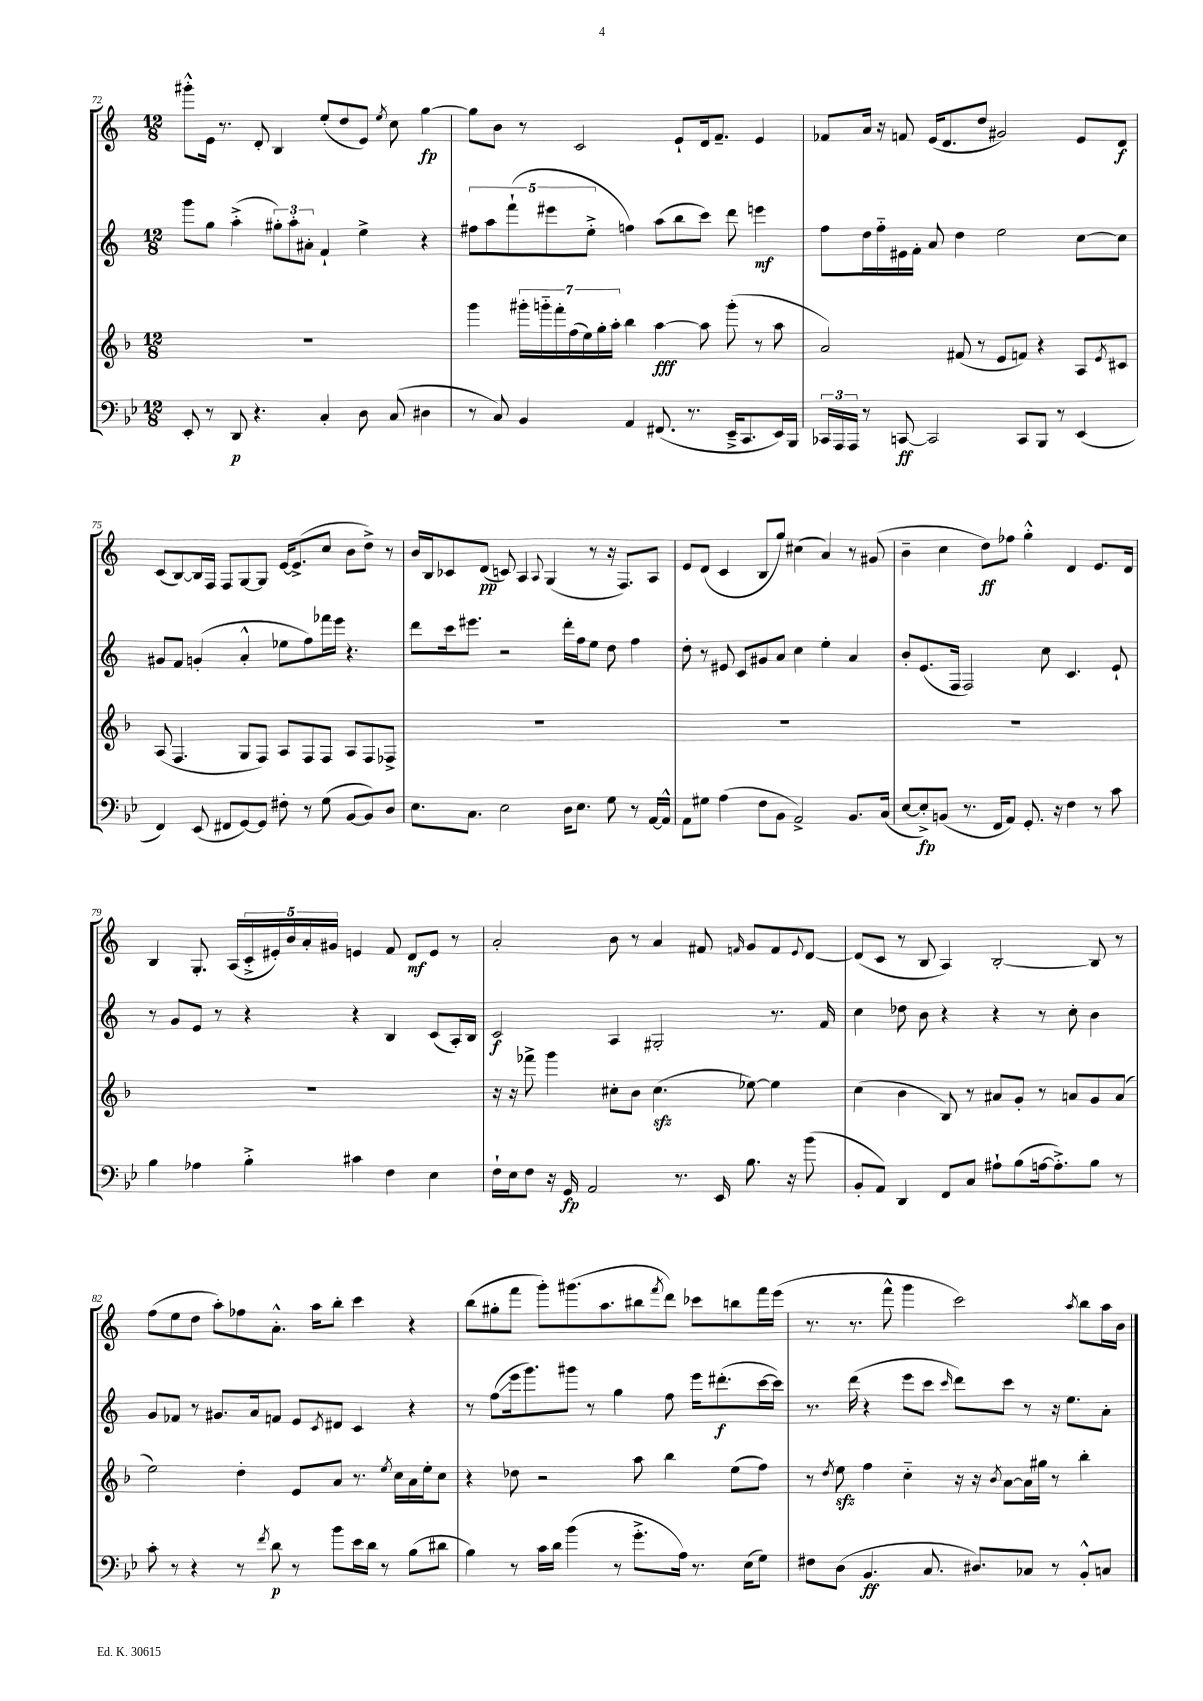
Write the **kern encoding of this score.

**kern	**kern	**kern	**kern
*staff4	*staff3	*staff2	*staff1
*clefF4	*clefG2	*clefG2	*clefG2
*k[b-e-]	*k[b-]	*k[]	*k[]
*M12/8	*M12/8	*M12/8	*M12/8
8EE-'	1.r	8ggg	8ggg#'^^
8r	.	8gg	16e
.	.	.	8.r
8DD	.	(4aa'^	.
4.r	.	.	8d'
.	.	12gg#')	4B
.	.	12aa'	.
.	.	12a#'	.
4C'	.	4f`	(8ee'
.	.	.	8dd
8D	.	4ee^	8e)
.	.	.	8qee
(8C	.	.	8cc
4D#	.	4r	[4gg
=	=	=	=
8r	4ggg	10ff#	8gg]
.	.	10aa	.
8C)	.	.	8b
.	.	(10fff`	.
4BB-	28ggg#'	.	8r
.	28ggg'~	.	.
.	.	10eee#	.
.	28fff'	.	.
.	(28ff	.	.
.	.	.	2c
.	28ee)	.	.
.	.	10ee'^	.
.	28gg'	.	.
.	28aa'	.	.
4AA	4bb-	4ff)	.
(8.FF#	[4aa	(8aa	.
.	.	8bb	8e`
8.r	.	.	.
.	8aa]	8ccc)	16d
.	.	.	8.f~
16EE-~^	(8ggg'	8ddd	.
8.CC	.	.	.
.	8r	4eee	4e
16EE-)	8aa	.	.
16BBB-	.	.	.
=	=	=	=
24CC-	2a)	8ff	8f-
24AAA	.	.	.
24AAA	.	.	.
8r	.	16dd	16a
.	.	16ff'~	16r
[8CC	.	16e#	8f
.	.	16f'	.
2CC]	.	8a	(16e
.	.	.	8.d
.	(8f#	4dd	.
.	8r	.	8dd
.	8e	2ee	2g#)
8CC	8f)	.	.
8BBB-	4r	.	.
8r	.	.	.
(4EE-	8A	[8cc	8e
.	8qe	.	.
.	8c#	8cc]	8d
=	=	=	=
4FF)	(8A	8g#	(8c
.	4.F	8f	[8B)
(8EE-	.	(4g'	16B]
.	.	.	16F
8FF#	.	.	8F
[8GG)	8G	4a'^^	[8G
8GG]	8F)	.	8G]
8F#'	8A	8ee-	[16e
.	.	.	(8.e^]
8r	8F	8ff)	.
(8G	8F	16fff-	8cc
.	.	16eee	.
[8BB-	8A	4.r	8b
8BB-])	8F	.	8dd^)
8D	8F-^	.	8r
=	=	=	=
8.E-	1.r	8ddd	16b
.	.	.	16B
.	.	16ccc	8c-
8.C	.	8.eee#	.
.	.	.	(8d
2E-	.	2r	8c)
.	.	.	4A
.	.	.	8qqA
.	.	.	(4G
16D	.	16ddd'	.
8.E-	.	16ff	.
.	.	8ee	8r
8G	.	8dd	16r
.	.	.	8.F)
8r	.	4ff	.
[16AA	.	.	8A
16AA^^]	.	.	.
=	=	=	=
8AA	1.r	8dd'	8e
8G#	.	8r	(8d
(4A	.	8e#	4c
.	.	8c	.
8F	.	8g#	8B
8BB-	.	8a	8gg)
2AA^)	.	4cc	(4cc#
.	.	4ee'	4a)
8.BB-	.	4a	8r
.	.	.	(8g#
(16C	.	.	.
=	=	=	=
[8E-	1.r	8b'	4b~
8E-'^])	.	(8.e	.
(8BB	.	.	4cc
.	.	16F	.
8.r	.	2F)	.
.	.	.	8dd)
16FF	.	.	.
8AA)	.	.	8ff-
8.GG'	.	.	4gg'^^
.	.	8cc	.
16r	.	.	.
4F	.	4.c	4d
8r	.	.	8.e
8c	.	8e`	.
.	.	.	16d
=	=	=	=
4B-	1.r	8r	4B
.	.	8g	.
4A-	.	8e	8.G'
.	.	8r	.
.	.	.	(16A
4B-'^	.	4r	20c'^
.	.	.	20e#')
.	.	.	20b
.	.	.	20a'
.	.	.	20g#
4c#	.	4r	4e
4F	.	4B	8f
.	.	.	8d
4E-	.	(8c	8e
.	.	16A')	8r
.	.	16B	.
=	=	=	=
16F`	16r	2c	2a'
16E-	16r	.	.
8F	8fff-^	.	.
16r	4ggg	.	.
16GG	.	.	.
2AA	.	.	.
.	8cc#'	4A	8b
.	8b-	.	8r
.	(4.cc#	2G#'	4a
8.r	.	.	.
.	.	.	8f#
16EE-	.	.	.
.	.	.	16qqf
8.B-	[8ee-)	.	8g
.	4ee-]	8.r	8f
16r	.	.	.
.	.	.	8qqe
(8b-	.	.	[8d
.	.	16f	.
=	=	=	=
8BB-'	(4cc	4cc	(8d]
8AA)	.	.	8c
4DD	4b-	8dd-	8r
.	.	8b	8B
8FF	8B-)	4r	4A)
8C	8r	.	.
8A#`	8a#	4r	[2B'
(8B-	8g'	.	.
[16A	8r	8r	.
8.A'^])	.	.	.
.	8a	8cc'	.
8B-	8g	4b	8B]
8r	(8a	.	8r
=	=	=	=
8c'	2ee)	8g	(8ff
8r	.	8f-	8ee
4r	.	8r	8dd
.	.	8.g#	8aa')
8r	4dd'	.	8ff-
.	.	16a	.
8qf	.	.	.
8d	.	8f	8.a'^^
8r	8e	8e	.
.	.	.	16aa
.	.	8qc	.
8b-	8a	8d#	8bb'
16e-	8.r	4c	4ccc
16d	.	.	.
8r	.	.	.
.	8qee	.	.
.	16cc	.	.
(8B-	16a	4r	4r
.	16ee'	.	.
8d#	8cc	.	.
=	=	=	=
4B-)	4r	8r	(8bb
.	.	(8ff	8gg#'
8r	8dd-	16eee	8fff
.	.	8.ggg)	.
16c	2r	.	8ggg')
16d	.	.	.
(4b-	.	8ggg#	(8.ggg#
.	.	8r	.
.	.	.	8.aa
8r	.	4gg	.
8.g'^	8aa	.	8bb#
.	.	.	8qfff
.	4bb-	8ff	8ddd)
16A)	.	.	.
8.r	.	16eee	8ccc-
.	.	(8.ddd#'	.
.	(8ee	.	8bb
(16E-	.	.	.
8G)	8ff)	[16ccc	16fff
.	.	16ccc])	(16eee
=	=	=	=
8F#	8r	8.r	8.r
.	8qdd	.	.
(8D	8ee	.	.
.	.	(16ddd	8.r
4.BB-	4ff	4r	.
.	.	.	8fff^^
.	4cc'~	8eee	4ggg
8.C	.	8ccc	.
.	.	16qqccc	.
.	16r	8ddd)	2ccc)
8.D#)	16r	.	.
.	8qb-	.	.
.	[8a	8ccc	.
8C-	16a]	8r	.
.	16gg#	.	.
8r	8r	16r	.
.	.	8.ee	.
.	.	.	8qaa
8BB-'^^	4bb-'	.	8bb
8C	.	8a'	16aa
.	.	.	16b
==	==	==	==
*-	*-	*-	*-
